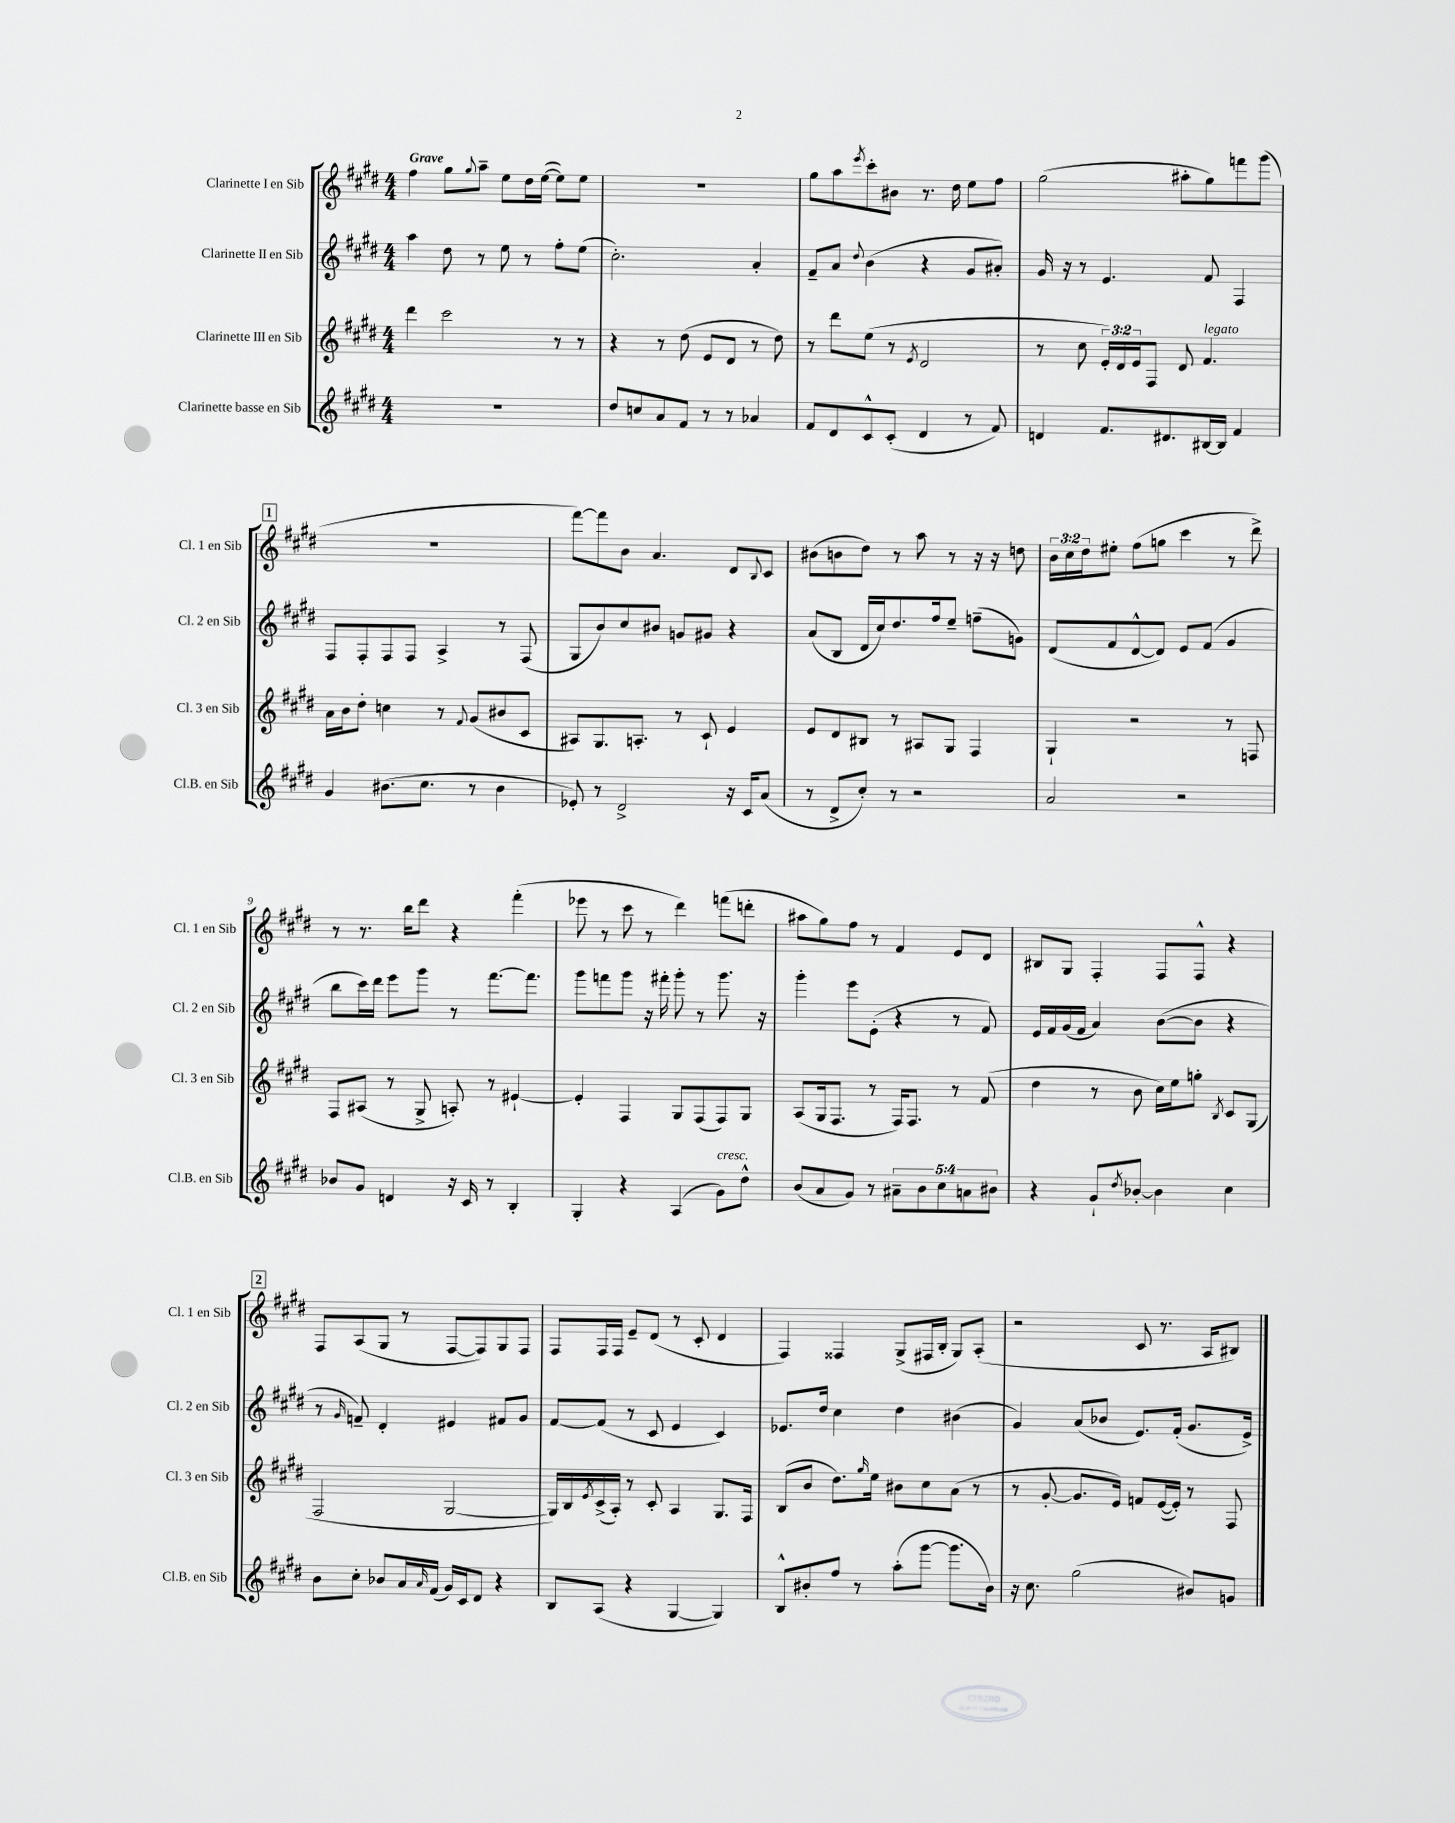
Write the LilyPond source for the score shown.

<<
\new StaffGroup <<
\new Staff = "s0" \with { instrumentName = "Clarinette I en Sib" shortInstrumentName = "Cl. 1 en Sib" } {
    \clef treble \key e \major \numericTimeSignature \time 4/4 \override Staff.TupletNumber.text = #tuplet-number::calc-fraction-text \tempo "Grave"
    fis''4 gis''8 \appoggiatura { gis''8 } a''8-- e''8 dis''16 e''16~( e''8) e''8 |
    R1 |
    gis''8 a''8 \acciaccatura { e'''8 } cis'''8-. bis'8 r8. dis''16 e''8 fis''8 |
    gis''2( ais''8-. gis''8) f'''8 gis'''8( |
    \mark \markup { \box "1" } R1 |
    fis'''8~) fis'''8 b'8 a'4. dis'8 \appoggiatura { b8 } cis'8 |
    bis'8( b'8 dis''8) r8 a''8 r8 r16 r16 d''8 |
    \tuplet 3/2 { b'16 cis''16 dis''16 } eis''8-. fis''8( g''8 cis'''4 r8 dis'''8->) |
    r8 r8. b''16 dis'''8 r4 fis'''4-.( |
    ees'''8 r8 cis'''8 r8 dis'''4) f'''8( d'''8-. |
    ais''8 gis''8) fis''8 r8 fis'4 e'8 dis'8 |
    bis8 gis8 fis4-. fis8 fis8-^ r4 |
    \mark \markup { \box "2" } fis8 a8( gis8 r8 fis8~ fis8) gis8 fis8 |
    fis8 fis16 fis16 e'8-- dis'8( r8 cis'8-. dis'4 |
    fis4) fisis4 gis8->( fis16 b16-. gis8) a8-.( |
    r2 cis'8 r8. a16 bis8) \bar "|." |
}
\new Staff = "s1" \with { instrumentName = "Clarinette II en Sib" shortInstrumentName = "Cl. 2 en Sib" } {
    \clef treble \key e \major \numericTimeSignature \time 4/4
    a''4 dis''8 r8 e''8 r8 fis''8-. e''8( |
    cis''2.-.) a'4-. |
    fis'8-- a'8 \appoggiatura { dis''8 } b'4( r4 gis'8 ais'8-.) |
    gis'16 r16 r8 e'4. fis'8 fis4 |
    \mark \markup { \box "1" } fis8 fis8-. fis8 fis8 a4-> r8 fis8( |
    gis8 b'8) cis''8 bis'8 g'8 gis'8 r4 |
    a'8( b8 dis'16 cis''16) dis''8. fis''16 e''8-- f''8--( g'8) |
    dis'8( fis'8 dis'8~-^ dis'8) e'8 fis'8( gis'4 |
    b''8 cis'''16) dis'''16 e'''8 gis'''8 r8 fis'''8.~ fis'''8. |
    gis'''8 f'''8 gis'''8 r16 fis'''16-. gis'''8-. r8 gis'''8. r16 |
    gis'''4-. e'''8 e'8-.( r4 r8 fis'8) |
    e'16 fis'16 gis'16( fis'16 a'4) b'8~( b'8 r4 |
    \mark \markup { \box "2" } r8 \grace { gis'16 } f'8--) dis'4-. eis'4 fis'8 gis'8 |
    fis'8~ fis'8( r8 cis'8 e'4 cis'4) |
    ees'8. dis''16 cis''4 dis''4 bis'4( |
    gis'4) a'8( bes'8 e'8.) fis'16-.( gis'8. e'16->) \bar "|." |
}
\new Staff = "s2" \with { instrumentName = "Clarinette III en Sib" shortInstrumentName = "Cl. 3 en Sib" } {
    \clef treble \key e \major \numericTimeSignature \time 4/4 \override Staff.TupletNumber.text = #tuplet-number::calc-fraction-text
    dis'''4 cis'''2 r8 r8 |
    r4 r8 dis''8( e'8 dis'8 r8 dis''8) |
    r8 dis'''8 e''8( r8 \acciaccatura { e'8 } dis'2 |
    r8 cis''8 \tuplet 3/2 { e'16-.) dis'16 e'16 } fis8 dis'8 fis'4.^\markup { \italic "legato" } |
    \mark \markup { \box "1" } a'16 b'16 dis''8-. c''4 r8 \appoggiatura { fis'8 } gis'8( bis'8 cis'8 |
    ais8) gis8. a8.-. r8 cis'8-! e'4 |
    e'8 dis'8 bis8 r8 ais8 gis8 fis4 |
    gis4-! r2 r8 f8 |
    fis8 ais8( r8 gis8-> a8-.) r8 eis'4~-! |
    eis'4-. fis4 gis8 fis8( fis8) gis8 |
    a8( gis16 fis8. r8 fis16) fis8. r8 fis'8( |
    dis''4 r8 b'8 cis''16) e''16 g''8-. \acciaccatura { b8 } cis'8 gis8( |
    \mark \markup { \box "2" } fis2 gis2~ |
    gis16) b16 \acciaccatura { e'8 } cis'16->( a16-.) r8 cis'8-. a4 gis8. fis16 |
    b8( b'8 dis''8.) \grace { gis''16 } e''16 bis'8 cis''8 a'8( r8 |
    r8 gis'8~-. gis'8. e'16) f'8 e'16~( e'16-.) r8 fis8 \bar "|." |
}
\new Staff = "s3" \with { instrumentName = "Clarinette basse en Sib" shortInstrumentName = "Cl.B. en Sib" } {
    \clef treble \key e \major \numericTimeSignature \time 4/4 \override Staff.TupletNumber.text = #tuplet-number::calc-fraction-text
    R1 |
    dis''8 c''8 a'8 fis'8 r8 r8 aes'4 |
    fis'8 dis'8 cis'8-^ cis'8-.( dis'4 r8 fis'8) |
    d'4 fis'8. dis'8. bis16~ bis16 fis'4 |
    \mark \markup { \box "1" } gis'4 bis'8.( cis''8. r8 bis'4 |
    ees'8-.) r8 dis'2-> r16 cis'16 a'8( |
    r8 dis'8-> cis''8-.) r8 r2 |
    a'2 r2 |
    bes'8 gis'8 d'4 r16 cis'16 r8 b4-. |
    gis4-. r4 a4( gis'8^\markup { \italic "cresc." }) dis''8-^ |
    b'8( a'8 gis'8) r8 \tuplet 5/4 { ais'8-- b'8 cis''8 a'8 bis'8 } |
    r4 gis'8-! \acciaccatura { dis''8 } bes'8~-. bes'4 cis''4 |
    \mark \markup { \box "2" } b'8 cis''8-. bes'8 a'16 \grace { a'16 } fis'16( gis'16) cis'16 dis'8 r4 |
    b8 a8( r4 gis4~ gis4) |
    b8-^ bis'8-. fis''8 r8 a''8-.( gis'''8~ gis'''8. bis'16) |
    r16 cis''8. gis''2( bis'8) g'8 \bar "|." |
}
>>
>>
